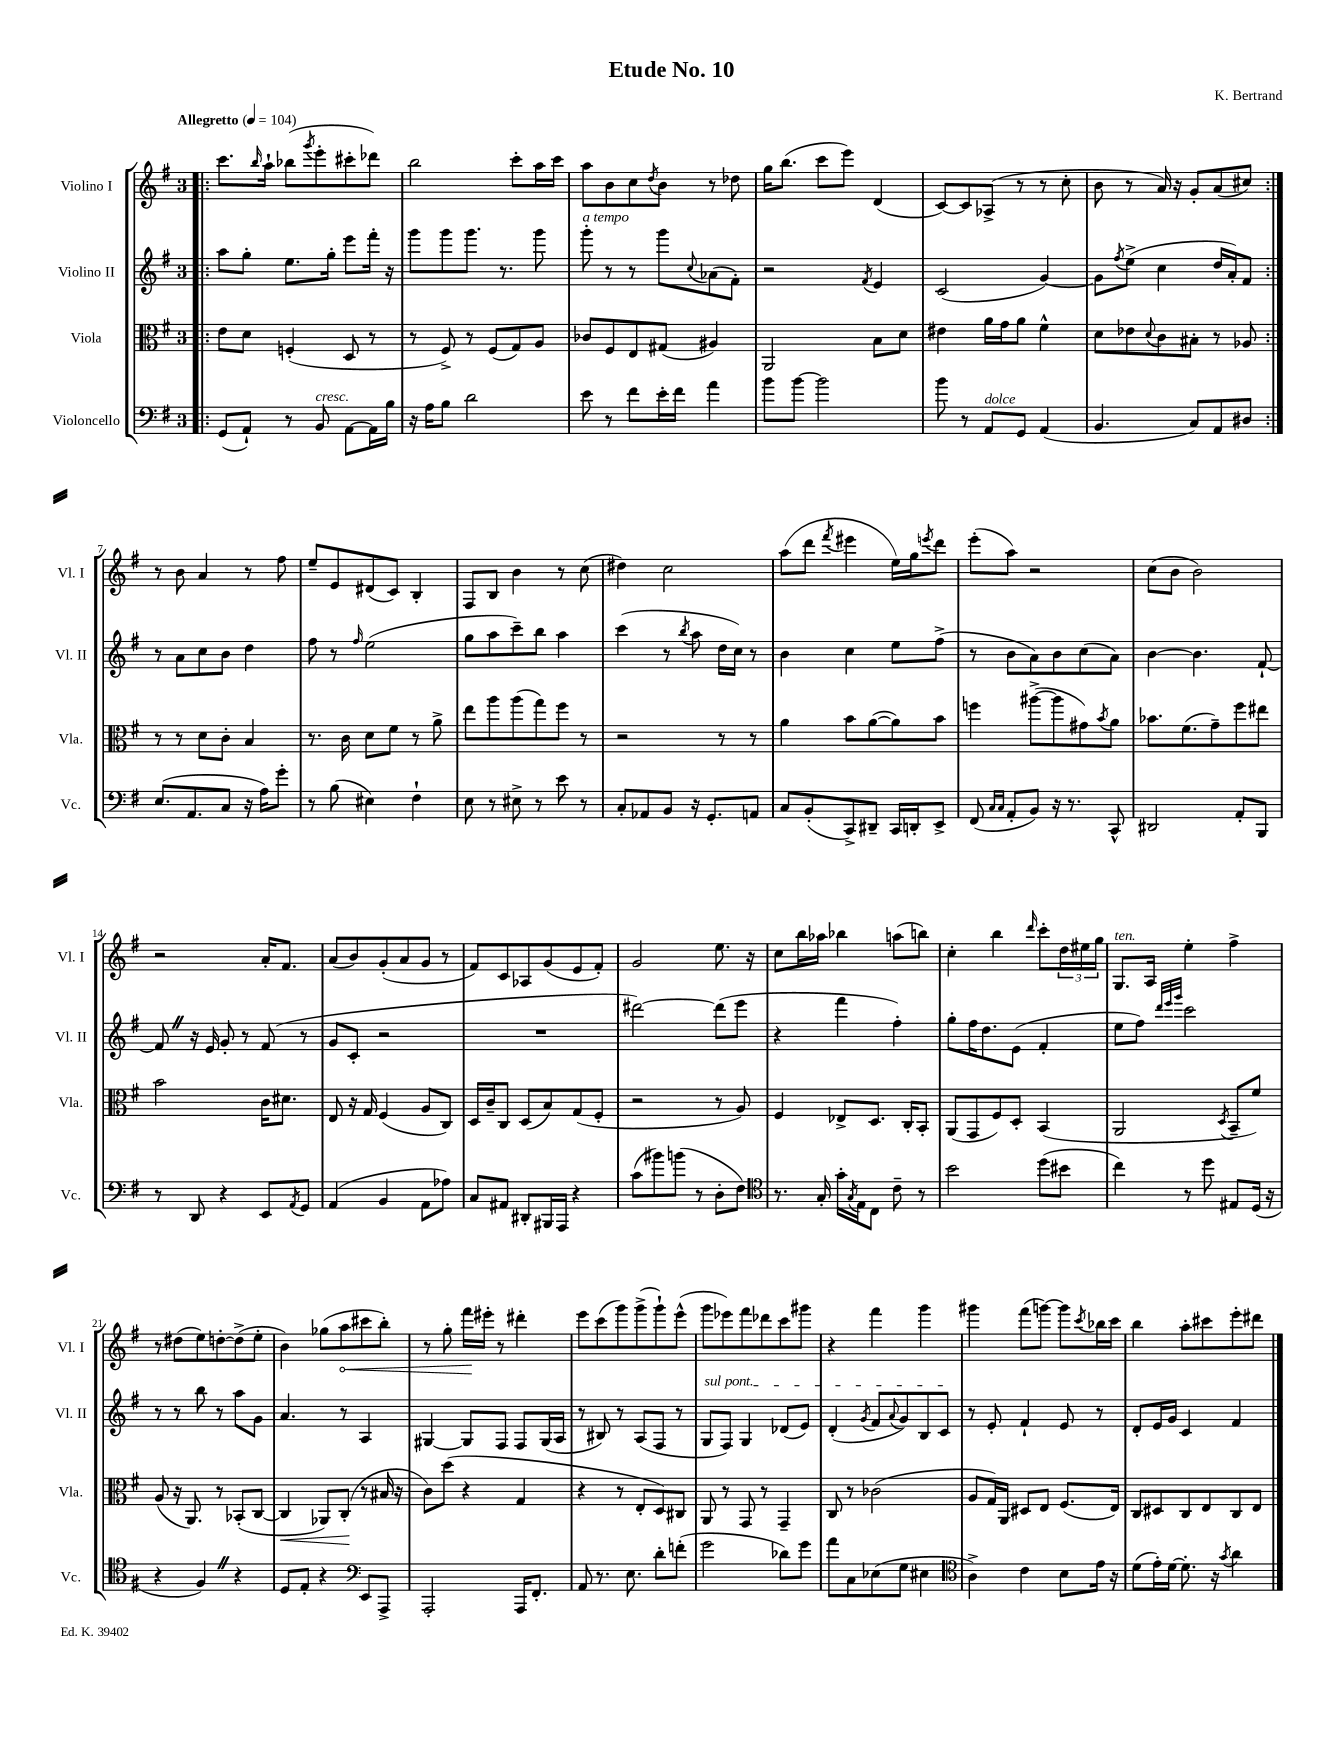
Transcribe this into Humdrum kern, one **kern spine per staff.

**kern	**kern	**kern	**kern
*staff4	*staff3	*staff2	*staff1
*clefF4	*clefC3	*clefG2	*clefG2
*k[f#]	*k[f#]	*k[f#]	*k[f#]
*M3/4	*M3/4	*M3/4	*M3/4
*MM104	*MM104	*MM104	*MM104
=!|:	=!|:	=!|:	=!|:
(8GG	8e	8aa	8.ccc
8AA`)	8d	8gg'	.
.	.	.	16qqbb
.	.	.	16aa`
8r	(4F'	8.ee	(8bb-
.	.	.	8qggg
8BB	.	.	8eee'
.	.	16gg'	.
[8AA	8D	8eee	8ccc#'
16AA]	8r	16fff#'	8ddd-)
16B	.	16r	.
=	=	=	=
16r	8r	8ggg	2bb
16A	.	.	.
8B	8F#^)	8ggg	.
2d	8r	8.ggg	.
.	(8F#	.	.
.	.	8.r	.
.	8G)	.	8ccc'
.	8A	8ggg	16aa
.	.	.	16ccc
=	=	=	=
8e	8c-	8ggg'	8aa
8r	8F#	8r	8b
8f#	8E	8r	8cc
.	.	.	8qdd
16e'	(8G#	8ggg	8b
16f#	.	.	.
.	.	8qqcc	.
4a	4A#)	(8a-	8r
.	.	8f#')	8dd-
=	=	=	=
8b	2AA	2r	16gg
.	.	.	(8.bb
[8b	.	.	.
2b]	.	.	8ccc
.	.	.	8eee)
.	.	8qf#	.
.	8B	4e	(4d
.	8d	.	.
=	=	=	=
8b	4e#	(2c	[8c)
8r	.	.	8c]
8AA	16a	.	(8A-^
.	16g	.	.
8GG	8a	.	8r
(4AA	4f#^^	[4g)	8r
.	.	.	8cc'
=	=	=	=
4.BB	8d	8g]	8b
.	.	8qff#	.
.	8e-	(8ee^	8r
.	8qqd	.	.
.	8c	4cc	16a)
.	.	.	16r
8C)	8B#'	.	8g'
8AA	8r	16dd	(8a
.	.	16a')	.
8D#	8A-	8f#	8cc#)
=:|!	=:|!	=:|!	=:|!
(8.E	8r	8r	8r
.	8r	8a	8b
8.AA	.	.	.
.	8d	8cc	4a
8C	8c'	8b	.
16r	4B	4dd	8r
16A)	.	.	.
8g'	.	.	8ff#
=	=	=	=
8r	8.r	8ff#	8ee~
(8B	.	8r	8e
.	16c	.	.
.	.	16qqff#	.
4E#)	8d	(2ee	(8d#
.	8f#	.	8c)
4F#`	8r	.	4B'
.	8a^	.	.
=	=	=	=
8E	8ee	8gg	8F#
8r	8aa	8aa	8B
8E#^	(8aa	8ccc~)	4b
8r	8gg)	8bb	.
8e	8ff#	4aa	8r
8r	8r	.	(8cc
=	=	=	=
8C'	2r	(4ccc	4dd#)
8AA-	.	.	.
8BB	.	8r	2cc
.	.	8qbb	.
16r	.	8aa	.
8.GG'	.	.	.
.	8r	16dd	.
.	.	16cc)	.
8AA	8r	8r	.
=	=	=	=
8C	4a	4b	(8aa
(8BB'	.	.	8ddd
.	.	.	8qfff#
8CC^)	8b	4cc	4eee#
8DD#~	([8a	.	.
16CC	8a])	8ee	16ee)
16DD'	.	.	16gg
.	.	.	8qeee
8EE^	8b	(8ff#^	8ddd
=	=	=	=
(8FF#	4ff	8r	(8eee'
16qqC	.	.	.
16qqC	.	.	.
8AA'	.	8b	8aa)
8BB)	([8aa#^	8a)	2r
16r	8aa#]	8b	.
8.r	.	.	.
.	8g#)	(8cc	.
.	8qb	.	.
8CC^^	8a	8a)	.
=	=	=	=
2DD#	8.b-	[4b	(8cc
.	.	.	8b
.	(8.f#	.	.
.	.	4.b]	2b)
.	8g~)	.	.
8AA'	8ff#	.	.
8BBB	8ee#	[8f#`	.
=	=	=	=
8r	2b	8f#]	2r
8DD	.	16r	.
.	.	16e	.
4r	.	8g'	.
.	.	8r	.
8EE	16c	(8f#	16a'
.	8.d#	.	8.f#
8qAA	.	.	.
8GG	.	8r	.
=	=	=	=
(4AA	8E	8g	(8a
.	16r	8c'	8b)
.	16G	.	.
4BB	(4F#	2r	(8g'
.	.	.	8a
8AA	8A	.	8g
8A-)	8C)	.	8r
=	=	=	=
8C	16D	2.r	8f#)
.	16c~	.	.
8AA#	8C	.	8c
8DD#'	(8D	.	8A-
16BBB#	8B)	.	(8g
16AAA	.	.	.
4r	(8G	.	8e
.	8F#'	.	8f#')
=	=	=	=
(8c	2r	[2ddd#)	2g
8b#)	.	.	.
(8b	.	.	.
8r	.	.	.
8D'	8r	(8ddd#]	8.ee
8F#)	8A)	8eee	.
.	.	.	16r
=	=	=	=
*clefC4	*	*	*
8.r	4F#	4r	8cc
.	.	.	16bb
16G'	.	.	16aa-
16g'	8E-^	4fff#	4bb-
8qG	.	.	.
16E	.	.	.
8C	8.D	.	.
8c~	.	4ff#')	(8aa
.	16C'	.	.
8r	8BB'	.	8bb)
=	=	=	=
2b	(8AA	8gg'	4cc'
.	8GG	16ff#	.
.	.	8.dd	.
.	8F#)	.	4bb
.	8D'	(8e	.
.	.	.	16qqddd
(8dd	(4BB	4f#'	8ccc'
8b#	.	.	24dd
.	.	.	24ee#
.	.	.	24gg
=	=	=	=
4cc)	2AA	8ee	8.G
.	.	8ff#)	.
.	.	.	16A
.	.	32qqddd	.
.	.	32qqeee	.
.	.	32qqggg	.
8r	.	2ccc	4ee'
8dd	.	.	.
.	8qD	.	.
8E#	8BB~	.	4ff#^
(16D	8f#)	.	.
16r	.	.	.
=	=	=	=
4r	(8A	8r	8r
.	16r	8r	(8dd#
.	8.AA)	.	.
4F#)	.	8bb	8ee)
.	8r	8r	[8dd'
4r	(8BB-'	8aa	(8dd^]
.	[8C	8g	8ee'
=	=	=	=
8D	4C]	4.a	4b)
8E'	.	.	.
4r	8AA-)	.	(8gg-
.	(8C'	8r	8aa
*clefF4	*	*	*
8EE	8r	4A	8ccc#
8AAA^	16B#	.	8bb')
.	16r	.	.
=	=	=	=
2AAA'	8c)	[4G#	8r
.	(8dd	.	8gg'
.	4r	8G#]	16fff#
.	.	.	16eee#'
.	.	8F#	8r
16AAA	4G	8F#	4ddd#'
8.FF#'	.	.	.
.	.	(16G#	.
.	.	16A	.
=	=	=	=
8AA	4r	8r	8eee
8.r	.	8B#)	(8ccc
.	8r	8r	8ggg)
8.E	.	.	.
.	8E'	(8A	(8ggg^
8d'	8D)	8F#	8ggg`)
(8f'	8C#	8r	(8eee^^
=	=	=	=
2g	8AA	8G	8ggg
.	8r	8F#)	8eee-)
.	8GG	4G	8fff#
.	8r	.	8ddd-
8d-)	4GG~	(8d-	8ccc
8g	.	8e)	8ggg#
=	=	=	=
8a	8C	(4d'	4r
8C	8r	.	.
.	.	8qg	.
(8E-	(2c-	8f#	4fff#
.	.	8qqa	.
8G	.	8g)	.
4E#	.	8B	4ggg
.	.	8c	.
=	=	=	=
*clefC4	*	*	*
4A^)	8A	8r	4ggg#
.	16G)	8e'	.
.	16AA	.	.
4c	8D#	4f#`	(8fff#
.	8E	.	[8ggg)
8B	(8.F#	8e	8ggg]
.	.	.	8qccc
16e	.	8r	16bb-
16r	16E)	.	16ccc
=	=	=	=
(8d	8C	8d'	4bb
16e')	8D#	16e	.
[16d	.	16g	.
8.d']	8C	4c	8aa'
.	8E	.	8ccc#
16r	.	.	.
8qg	.	.	.
4a	8C	4f#	8eee'
.	8E	.	8ddd#
==	==	==	==
*-	*-	*-	*-
